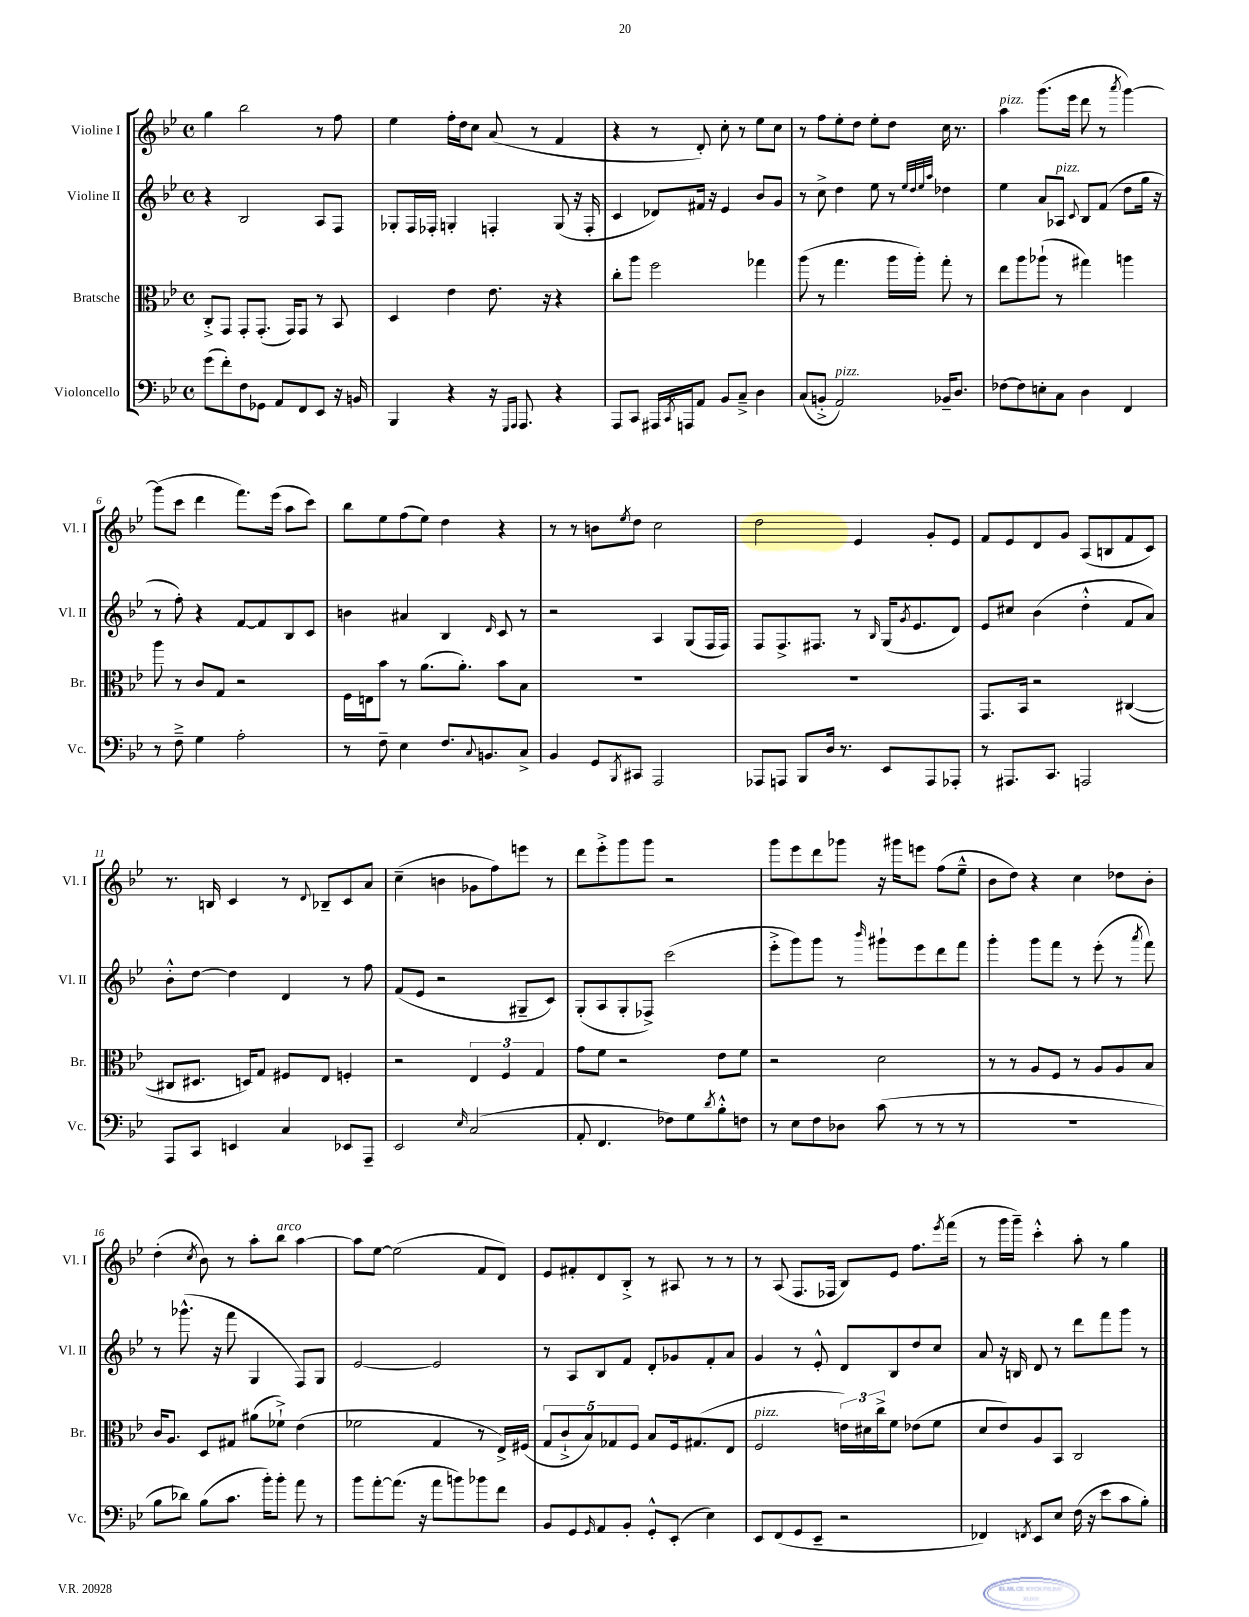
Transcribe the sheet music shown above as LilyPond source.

<<
\new StaffGroup <<
\new Staff = "s0" \with { instrumentName = "Violine I" shortInstrumentName = "Vl. I" } {
    \clef treble \key bes \major \defaultTimeSignature \time 4/4
    g''4 bes''2 r8 f''8 |
    ees''4 f''16-. d''16 c''8 a'8( r8 f'4 |
    r4 r8 d'8-.) c''8-. r8 ees''8 c''8 |
    r8 f''8 ees''8-. d''8 ees''8-. d''8 c''16 r8. |
    a''4^\markup { \italic "pizz." } g'''8.( ees'''16 d'''8 r8 \acciaccatura { a'''8 } g'''4~) |
    g'''8( c'''8 d'''4 f'''8.) ees'''16( a''8 c'''8) |
    bes''8 ees''8 f''8( ees''8) d''4 r4 |
    r8 r8 b'8 \acciaccatura { ees''8 } d''8 c''2 |
    d''2 ees'4 g'8-. ees'8 |
    f'8 ees'8 d'8 g'8 a8( b8 f'8 c'8) |
    r8. b16 c'4 r8 \appoggiatura { d'8 } bes8-- c'8 a'8 |
    c''4--( b'4 ges'8 f''8) e'''8 r8 |
    d'''8 ees'''8-.-> g'''8 g'''8 r2 |
    g'''8 ees'''8 d'''8 ges'''8 r16 gis'''16 e'''8 f''8( ees''8---^ |
    bes'8 d''8) r4 c''4 des''8 bes'8-. |
    d''4-.( \acciaccatura { c''8 } bes'8) r8 a''8-. bes''8^\markup { \italic "arco" } a''4~ |
    a''8 ees''8~ ees''2( f'8 d'8) |
    ees'8 fis'8-. d'8 bes8-.-> r8 ais8 r8 r8 |
    r8 a8( f8. fes16 bes8) ees'8 f''8. \acciaccatura { ees'''8 } f'''16( |
    r8 g'''16 g'''16--) c'''4-.-^ a''8-. r8 g''4 \bar "|." |
}
\new Staff = "s1" \with { instrumentName = "Violine II" shortInstrumentName = "Vl. II" } {
    \clef treble \key bes \major \defaultTimeSignature \time 4/4
    r4 bes2 a8 f8 |
    ges8-. f16 fes16-. g4-. f4-. g8( r16 f16-. |
    c'4 des'8) fis'16 r16 ees'4 bes'8 g'8 |
    r8 c''8-> d''4 ees''8 r8 \grace { ees''32 d''32 ees''32 a''32 } des''4 |
    ees''4 a'8 aes8^\markup { \italic "pizz." } \appoggiatura { c'8 } bes8 f'8( d''8 g''16 r16 |
    r8 f''8-.) r4 f'8~ f'8 bes8 c'8 |
    b'4 ais'4 bes4 \grace { d'16 } c'8 r8 |
    r2 a4 g8( f16 f16) |
    f8 f8.-> fis8. r8 \grace { bes16 } g16( \acciaccatura { g'8 } ees'8. d'8) |
    ees'8 cis''8 bes'4( d''4-.-^ f'8 a'8) |
    bes'8-.-^ d''8~ d''4 d'4 r8 f''8 |
    f'8( ees'8 r2 gis8-- c'8) |
    g8-.( a8 g8-. fes8->) c'''2( |
    ees'''8-.-> g'''8) g'''8 r8 \grace { bes'''16 } gis'''8-! ees'''8 d'''8 f'''8 |
    g'''4-. g'''8 f'''8 r8 ees'''8-.( r8 \acciaccatura { a'''8 } f'''8) |
    r8 ges'''8.-^( r16 f'''8 g4 f8) g8 |
    ees'2~ ees'2 |
    r8 a8 bes8 f'8 d'8-. ges'8 f'8-. a'8 |
    g'4 r8 ees'8-.-^ d'8 bes8 d''8 c''8 |
    a'8 r16 b16 d'8 r8 d'''8 f'''8 g'''8 r8 \bar "|." |
}
\new Staff = "s2" \with { instrumentName = "Bratsche" shortInstrumentName = "Br." } {
    \clef alto \key bes \major \defaultTimeSignature \time 4/4
    c8-.-> g,8 g,8-. g,8.-.( g,16) g,8 r8 bes,8 |
    d4 ees'4 ees'8. r16 r4 |
    c''8-. a''8 f''2 ges''4 |
    a''8( r8 g''4. a''16 a''16-.) g''8-. r8 |
    ees''8 a''8 aes''8-!( r8 gis''4) a''4 |
    a''8 r8 c'8 g8 r2 |
    f16 e16 bes'8 r8 a'8.( a'8.-.) bes'8 bes8 |
    R1 |
    R1 |
    g,8. bes,16 r2 cis4~( |
    cis8 dis8. d16) g8 fis8 ees8 f4-. |
    r2 \tuplet 3/2 { ees4 f4 g4 } |
    g'8 f'8 r2 ees'8 f'8 |
    r2 d'2 |
    r8 r8 a8 f8 r8 a8 a8 bes8 |
    c'16 a8. d8 gis8 ais'8( fes'8-!->) ees'4( |
    fes'2 g4 r8 ees16->) fis16( |
    \tuplet 5/4 { g8 c'8-!-> bes8) ges8 f8 } bes8 f16 gis8.( ees8 |
    f2^\markup { \italic "pizz." } \tuplet 3/2 { e'16) dis'16 c''16-> } f'8 ees'8( f'8 |
    d'8 ees'8) a8 bes,8 c2 \bar "|." |
}
\new Staff = "s3" \with { instrumentName = "Violoncello" shortInstrumentName = "Vc." } {
    \clef bass \key bes \major \defaultTimeSignature \time 4/4
    g'8( f'8-.) f8 ges,8 a,8 f,8 ees,8 r16 b,16 |
    bes,,4 r4 r16 \grace { g,,16 a,,16 } a,,8. r4 |
    a,,8 c,8 ais,,16 \acciaccatura { c,8 } a,,16 a,8 bes,8 c8---> d4 |
    c8( b,8-.-> a,2^\markup { \italic "pizz." }) bes,16-- d8. |
    fes8~ fes8 e8-. c8 d4 f,4 |
    r8 f8---> g4 a2-. |
    r8 f8-- ees4 f8. \appoggiatura { c8 } b,8. c8-> |
    bes,4 g,8 \acciaccatura { bes,,8 } cis,8 a,,2 |
    aes,,8 a,,8 bes,,8 d16 r8. ees,8 a,,8 aes,,8-. |
    r8 ais,,8. c,8. a,,2 |
    a,,8 c,8 e,4 c4 ees,8 a,,8-- |
    ees,2 \grace { ees16 } c2( |
    a,8-. f,4. fes8) g8 \acciaccatura { d'8 } bes8-.-^ f8 |
    r8 ees8 f8 des8 c'8( r8 r8 r8 |
    R1 |
    bes8 des'8) bes8( c'8. bes'16-.) bes'8-. a'8 r8 |
    bes'8 a'8~-. a'8.( r16 a'8 b'8) bes'8 f'8 |
    bes,8 g,8 \grace { g,16 } a,8 bes,8-. g,8-.-^ ees,8-.( ees4) |
    ees,8 f,8( g,8 ees,8-- r2 |
    fes,4) \acciaccatura { f,8 } ees,8 ees8 f16( r16 ees'8 c'8 bes8-.) \bar "|." |
}
>>
>>
